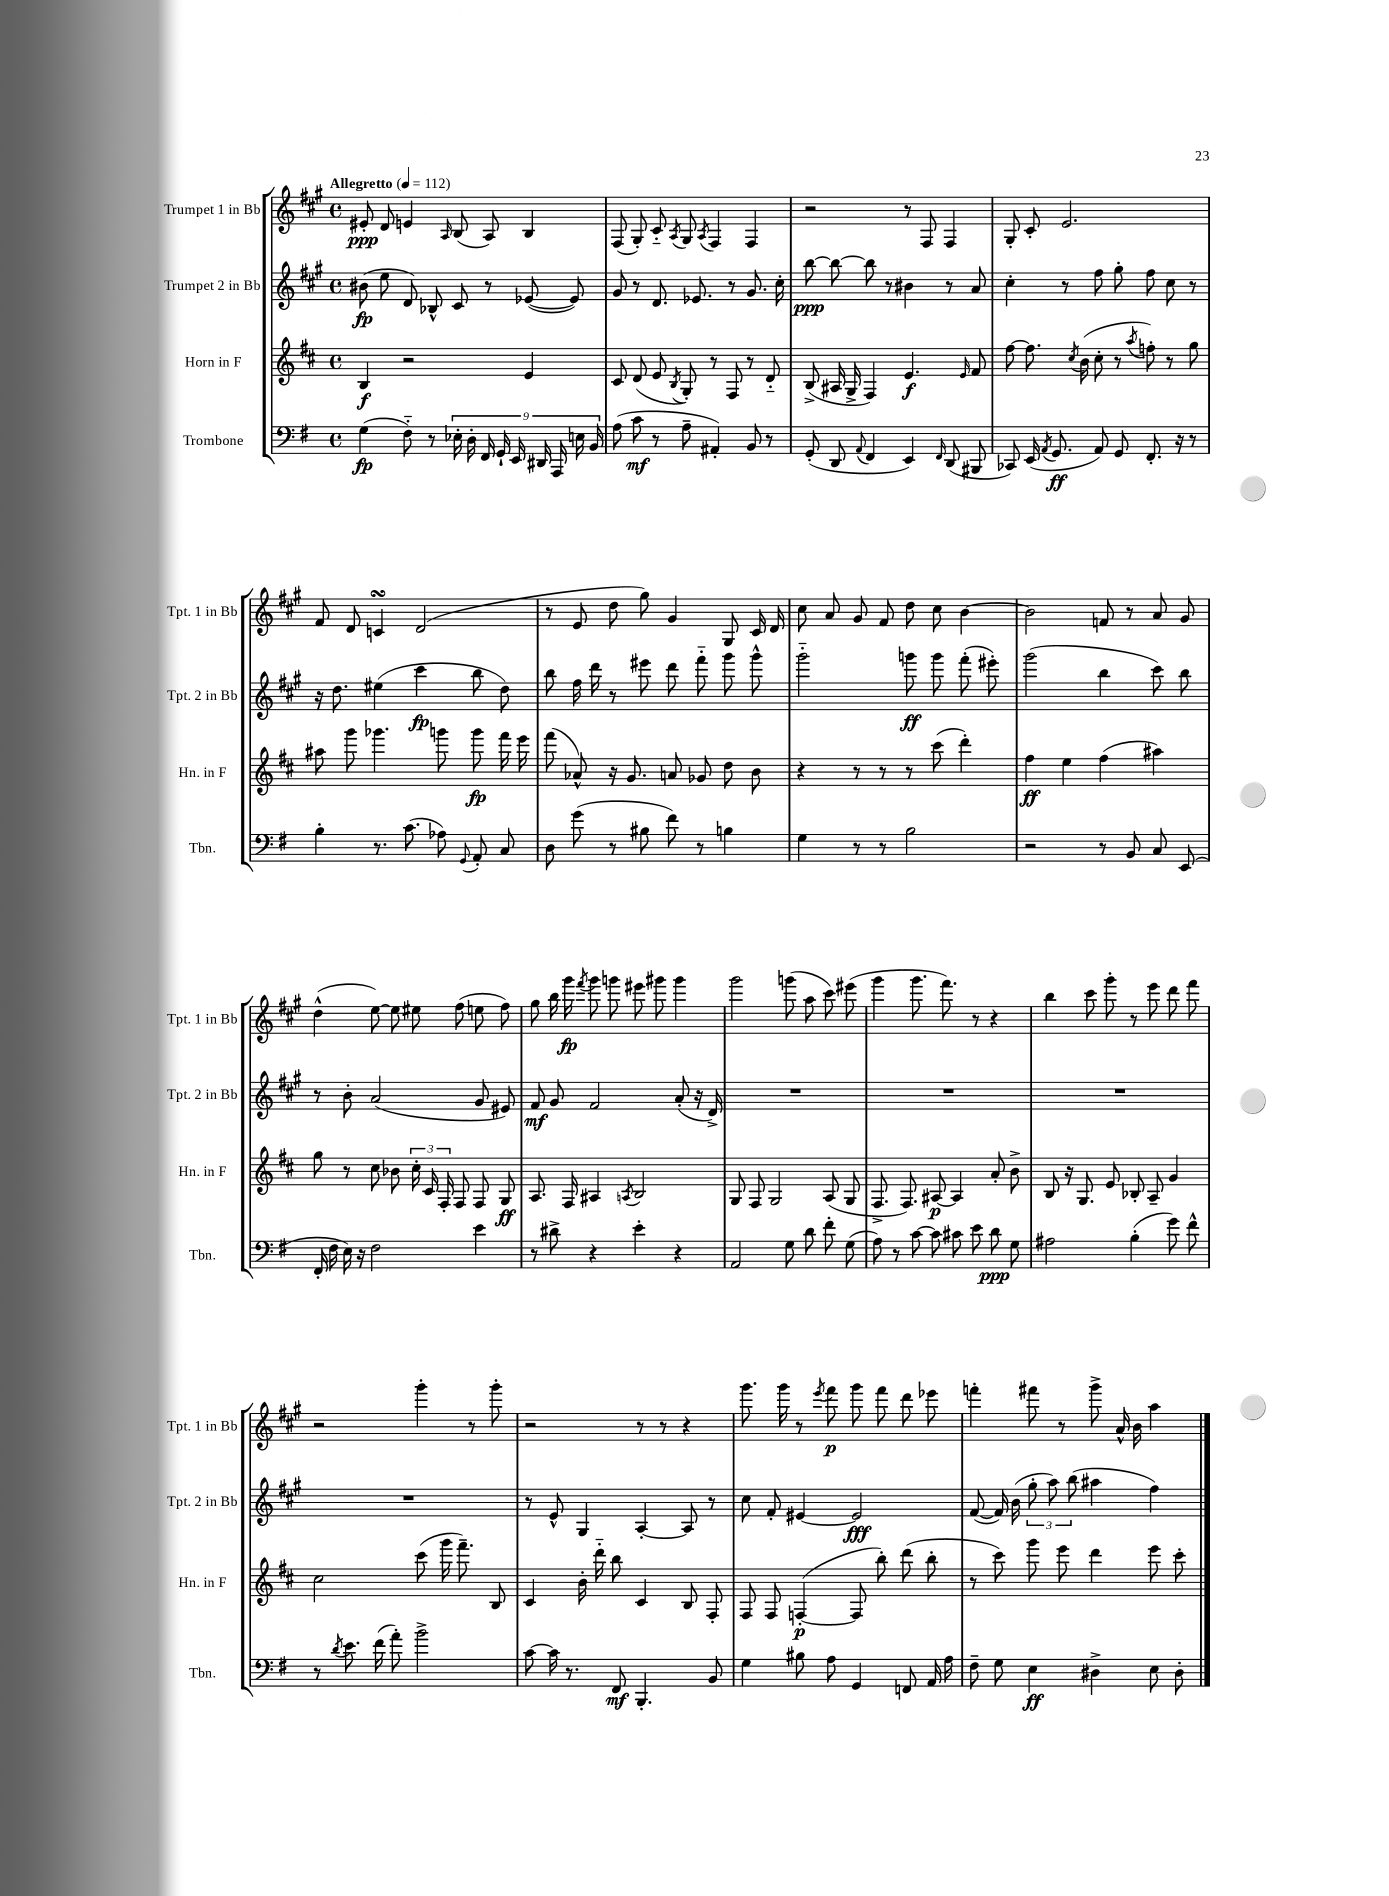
<<
\new StaffGroup <<
\new Staff = "s0" \with { instrumentName = "Trumpet 1 in Bb" shortInstrumentName = "Tpt. 1 in Bb" } {
    \clef treble \key a \major \defaultTimeSignature \time 4/4 \tempo "Allegretto" 4 = 112
    \autoBeamOff eis'8-.\ppp d'8 e'4 \grace { a16 } b8( a8) b4 |
    fis8( gis8-.) cis'8-_ \acciaccatura { a8 } gis8 \acciaccatura { a8 } fis4 fis4 |
    r2 r8 fis8 fis4 |
    gis8-. cis'8-. e'2. |
    fis'8 d'8 c'4\turn d'2( |
    r8 e'8 d''8 gis''8) gis'4 gis8 cis'16 d'16 |
    cis''8 a'8 gis'8 fis'8 d''8 cis''8 b'4~ |
    b'2 f'8 r8 a'8 gis'8 |
    d''4-^( e''8~) e''8 eis''8 fis''8( e''8 fis''8) |
    gis''8 b''16 gis'''16\fp \acciaccatura { fis'''8 } gis'''8 g'''8 eis'''8 gis'''8 gis'''4 |
    gis'''2 g'''8( a''8 cis'''8) eis'''8( |
    gis'''4 gis'''8. fis'''8.) r8 r4 |
    b''4 cis'''8 gis'''8-. r8 e'''8 d'''8 fis'''8 |
    r2 gis'''4-. r8 gis'''8-. |
    r2 r8 r8 r4 |
    gis'''8. gis'''16 r8 \acciaccatura { e'''8 } fis'''8\p gis'''8 fis'''8 d'''8 ees'''8 |
    f'''4-. fis'''8 r8 gis'''8-> a'16-^ b'16 a''4 \bar "|." |
}
\new Staff = "s1" \with { instrumentName = "Trumpet 2 in Bb" shortInstrumentName = "Tpt. 2 in Bb" } {
    \clef treble \key a \major \defaultTimeSignature \time 4/4
    \autoBeamOff bis'8\fp( e''8 d'8) bes8-^ cis'8 r8 ees'8~( ees'8) |
    gis'8 r8 d'8. ees'8. r8 gis'8. cis''16-. |
    b''8~\ppp b''8~ b''8 r8 bis'4 r8 a'8 |
    cis''4-. r8 fis''8 gis''8-. fis''8 cis''8 r8 |
    r16 d''8. eis''4( cis'''4\fp b''8 d''8) |
    b''8 fis''16 d'''16 r8 eis'''8 d'''8 fis'''8-_ gis'''8 gis'''8-^ |
    gis'''2-_ g'''8\ff g'''8 fis'''8-.( eis'''8-.) |
    gis'''2( b''4 cis'''8) b''8 |
    r8 b'8-. a'2( gis'8 eis'8) |
    fis'8\mf gis'8 fis'2 a'8-.( r16 d'16->) |
    R1 |
    R1 |
    R1 |
    R1 |
    r8 e'8-^ gis4 a4~-. a8 r8 |
    cis''8 fis'8-. eis'4~ eis'2\fff |
    fis'8~( fis'16) b'16( \tuplet 3/2 { gis''8-. a''8) b''8( } ais''4 fis''4) \bar "|." |
}
\new Staff = "s2" \with { instrumentName = "Horn in F" shortInstrumentName = "Hn. in F" } {
    \clef treble \key d \major \defaultTimeSignature \time 4/4
    \autoBeamOff b4\f r2 e'4 |
    cis'8 d'8( e'8 \acciaccatura { b8 } g8-.) r8 fis8 r8 d'8-_ |
    b8->( ais16 g16-> fis4) e'4.\f \grace { e'16 } fis'8 |
    fis''8~ fis''8. \acciaccatura { cis''8 } b'16( cis''8-. r8 \acciaccatura { a''8 } f''8-.) r8 g''8 |
    ais''8 g'''8 ges'''4. g'''8 g'''8\fp fis'''16 e'''16 |
    fis'''8( aes'8-^) r16 g'8. a'8 ges'8 d''8 b'8 |
    r4 r8 r8 r8 cis'''8( d'''4-.) |
    fis''4\ff e''4 fis''4( ais''4) |
    g''8 r8 cis''8 bes'8 \tuplet 3/2 { cis''16-. cis'16 fis16-. } fis8 fis8 g8\ff |
    a8. fis16 ais4 \acciaccatura { a8 } b2 |
    g8 fis8 g2 a8( g8 |
    fis8.-> fis8.) ais8~\p ais4 a'8-. b'8-> |
    b8 r16 g8. e'8 bes8-. a8-- g'4 |
    cis''2 cis'''8( g'''16 fis'''8.--) b8 |
    cis'4 b'16-. d'''16-_ b''8 cis'4 b8 fis8-. |
    fis8 fis8 f4~-.\p( f8 b''8-.) d'''8( b''8-. |
    r8 cis'''8) g'''8 e'''8 d'''4 e'''8 cis'''8-. \bar "|." |
}
\new Staff = "s3" \with { instrumentName = "Trombone" shortInstrumentName = "Tbn." } {
    \clef bass \key g \major \defaultTimeSignature \time 4/4
    \autoBeamOff g4\fp( fis8-_) r8 \tuplet 9/8 { ees16-. d16-. fis,16 g,16-! e,16 dis,16 a,,16 e16 b,16 } |
    a8( c'8\mf r8 a8-- ais,4-.) b,8 r8 |
    g,8-.( d,8 \appoggiatura { a,8 } fis,4 e,4) \grace { fis,16 } d,8( bis,,8 |
    ces,8) e,16( \acciaccatura { a,8 } g,8.\ff a,8) g,8 fis,8.-. r16 r8 |
    b4-. r8. c'8.( aes8) \appoggiatura { g,8 } a,8-. c8 |
    d8 g'8( r8 bis8 fis'8) r8 b4 |
    g4 r8 r8 b2 |
    r2 r8 b,8 c8 e,8( |
    fis,16-. fis16 e16) r16 fis2 e'4 |
    r8 dis'8-> r4 e'4-. r4 |
    a,2 g8 d'8 fis'8-. g8( |
    a8) r8 c'8~ c'8 cis'8 e'8 d'8\ppp g8 |
    ais2 b4-.( g'8) fis'8-^ |
    r8 \acciaccatura { d'8 } e'8. fis'16( a'8-.) b'2-> |
    c'8~ c'16 r8. fis,8\mf b,,4.-. b,8 |
    g4 bis8 a8 g,4 f,8 a,16 a16 |
    fis8-- g8 e4\ff dis4-> e8 dis8-. \bar "|." |
}
>>
>>
\layout { \context { \Score \remove "Bar_number_engraver" } }
